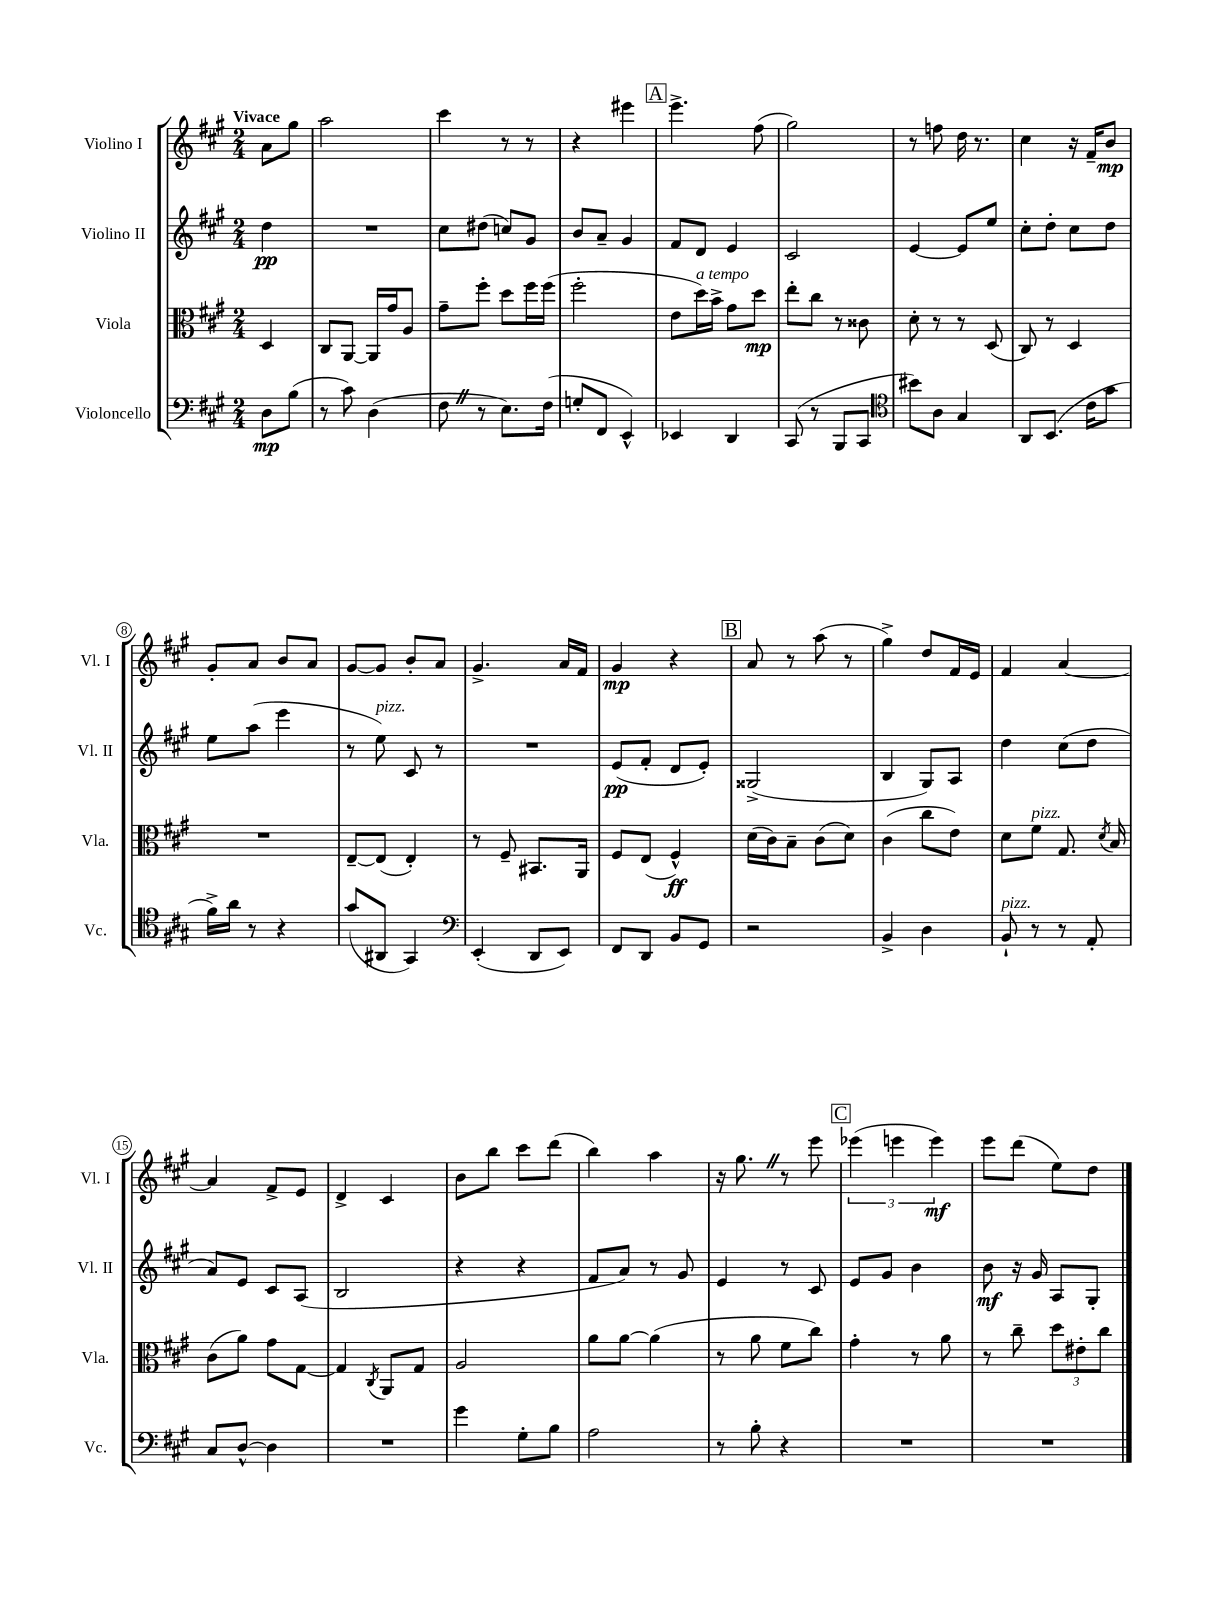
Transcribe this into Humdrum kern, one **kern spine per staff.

**kern	**kern	**kern	**kern
*staff4	*staff3	*staff2	*staff1
*clefF4	*clefC3	*clefG2	*clefG2
*k[f#c#g#]	*k[f#c#g#]	*k[f#c#g#]	*k[f#c#g#]
*M2/4	*M2/4	*M2/4	*M2/4
8D	4D	4dd	8a
(8B	.	.	8gg#
=	=	=	=
8r	8C#	2r	2aa
8c#)	[8AA	.	.
(4D	16AA]	.	.
.	16g#	.	.
.	8A	.	.
=	=	=	=
8F#	8g#~	8cc#	4ccc#
8r	8ff#'	(8dd#	.
8.E)	8dd	8cc)	8r
.	16ff#	8g#	8r
(16F#	(16ff#	.	.
=	=	=	=
8G'	2ff#'	8b	4r
8FF#	.	8a~	.
4EE^^)	.	4g#	4eee#
=	=	=	=
4EE-	8e	8f#	4.eee^
.	16dd)	8d	.
.	16b^	.	.
4DD	8g#	4e	.
.	8dd	.	(8ff#
=	=	=	=
(8CC#	8ee'	2c#	2gg#)
8r	8cc#	.	.
8BBB	8r	.	.
8CC#	8c##	.	.
=	=	=	=
*clefC4	*	*	*
8b#)	8d'	[4e	8r
8A	8r	.	8ff
4G#	8r	8e]	16dd
.	.	.	8.r
.	(8D	8ee	.
=	=	=	=
8AA	8C#)	8cc#'	4cc#
(8.BB	8r	8dd'	.
.	4D	8cc#	16r
16c#	.	.	16f#~
8g#	.	8dd	8b
=	=	=	=
16f#^)	2r	8ee	8g#'
16a	.	.	.
8r	.	(8aa	8a
4r	.	4eee	8b
.	.	.	8a
=	=	=	=
(8g#	[8E~	8r	[8g#
8AA#	(8E]	8ee)	8g#]
4GG#)	4E')	8c#	8b'
.	.	8r	8a
=	=	=	=
*clefF4	*	*	*
(4EE'	8r	2r	4.g#^
.	8F#~	.	.
8DD	8.BB#	.	.
8EE)	.	.	16a
.	16AA	.	16f#
=	=	=	=
8FF#	8F#	(8e	4g#
8DD	(8E	8f#'	.
8BB	4F#^^)	8d	4r
8GG#	.	8e')	.
=	=	=	=
2r	(16d	(2G##^	8a
.	16c#)	.	.
.	8B~	.	8r
.	(8c#	.	(8aa
.	8d)	.	8r
=	=	=	=
4BB^	(4c#	4B	4gg#^)
4D	8cc#	8G#)	8dd
.	8e)	8A	16f#
.	.	.	16e
=	=	=	=
8BB`	8d	4dd	4f#
8r	8f#	.	.
8r	8.G#	(8cc#	[4a
8AA'	.	8dd	.
.	8qd	.	.
.	16B	.	.
=	=	=	=
8C#	(8c#	8a)	4a]
[8D^^	8a)	8e	.
4D]	8g#	8c#	8f#^
.	[8G#	(8A	8e
=	=	=	=
2r	4G#]	2B	4d^
.	8qC#	.	.
.	8AA	.	4c#
.	8G#	.	.
=	=	=	=
4g#	2A	4r	8b
.	.	.	8bb
8G#'	.	4r	8ccc#
8B	.	.	(8ddd
=	=	=	=
2A	8a	8f#	4bb)
.	[8a	8a)	.
.	(4a]	8r	4aa
.	.	8g#	.
=	=	=	=
8r	8r	4e	16r
.	.	.	8.gg#
8B'	8a	.	.
4r	8f#	8r	8r
.	8cc#)	8c#	8eee
=	=	=	=
2r	4g#'	8e	(6eee-
.	.	8g#	.
.	.	.	6eee
.	8r	4b	.
.	.	.	6eee)
.	8a	.	.
=	=	=	=
2r	8r	8b	8eee
.	8cc#~	16r	(8ddd
.	.	16g#	.
.	12dd	8A	8ee)
.	12e#'	.	.
.	.	8G#'	8dd
.	12cc#	.	.
==	==	==	==
*-	*-	*-	*-
